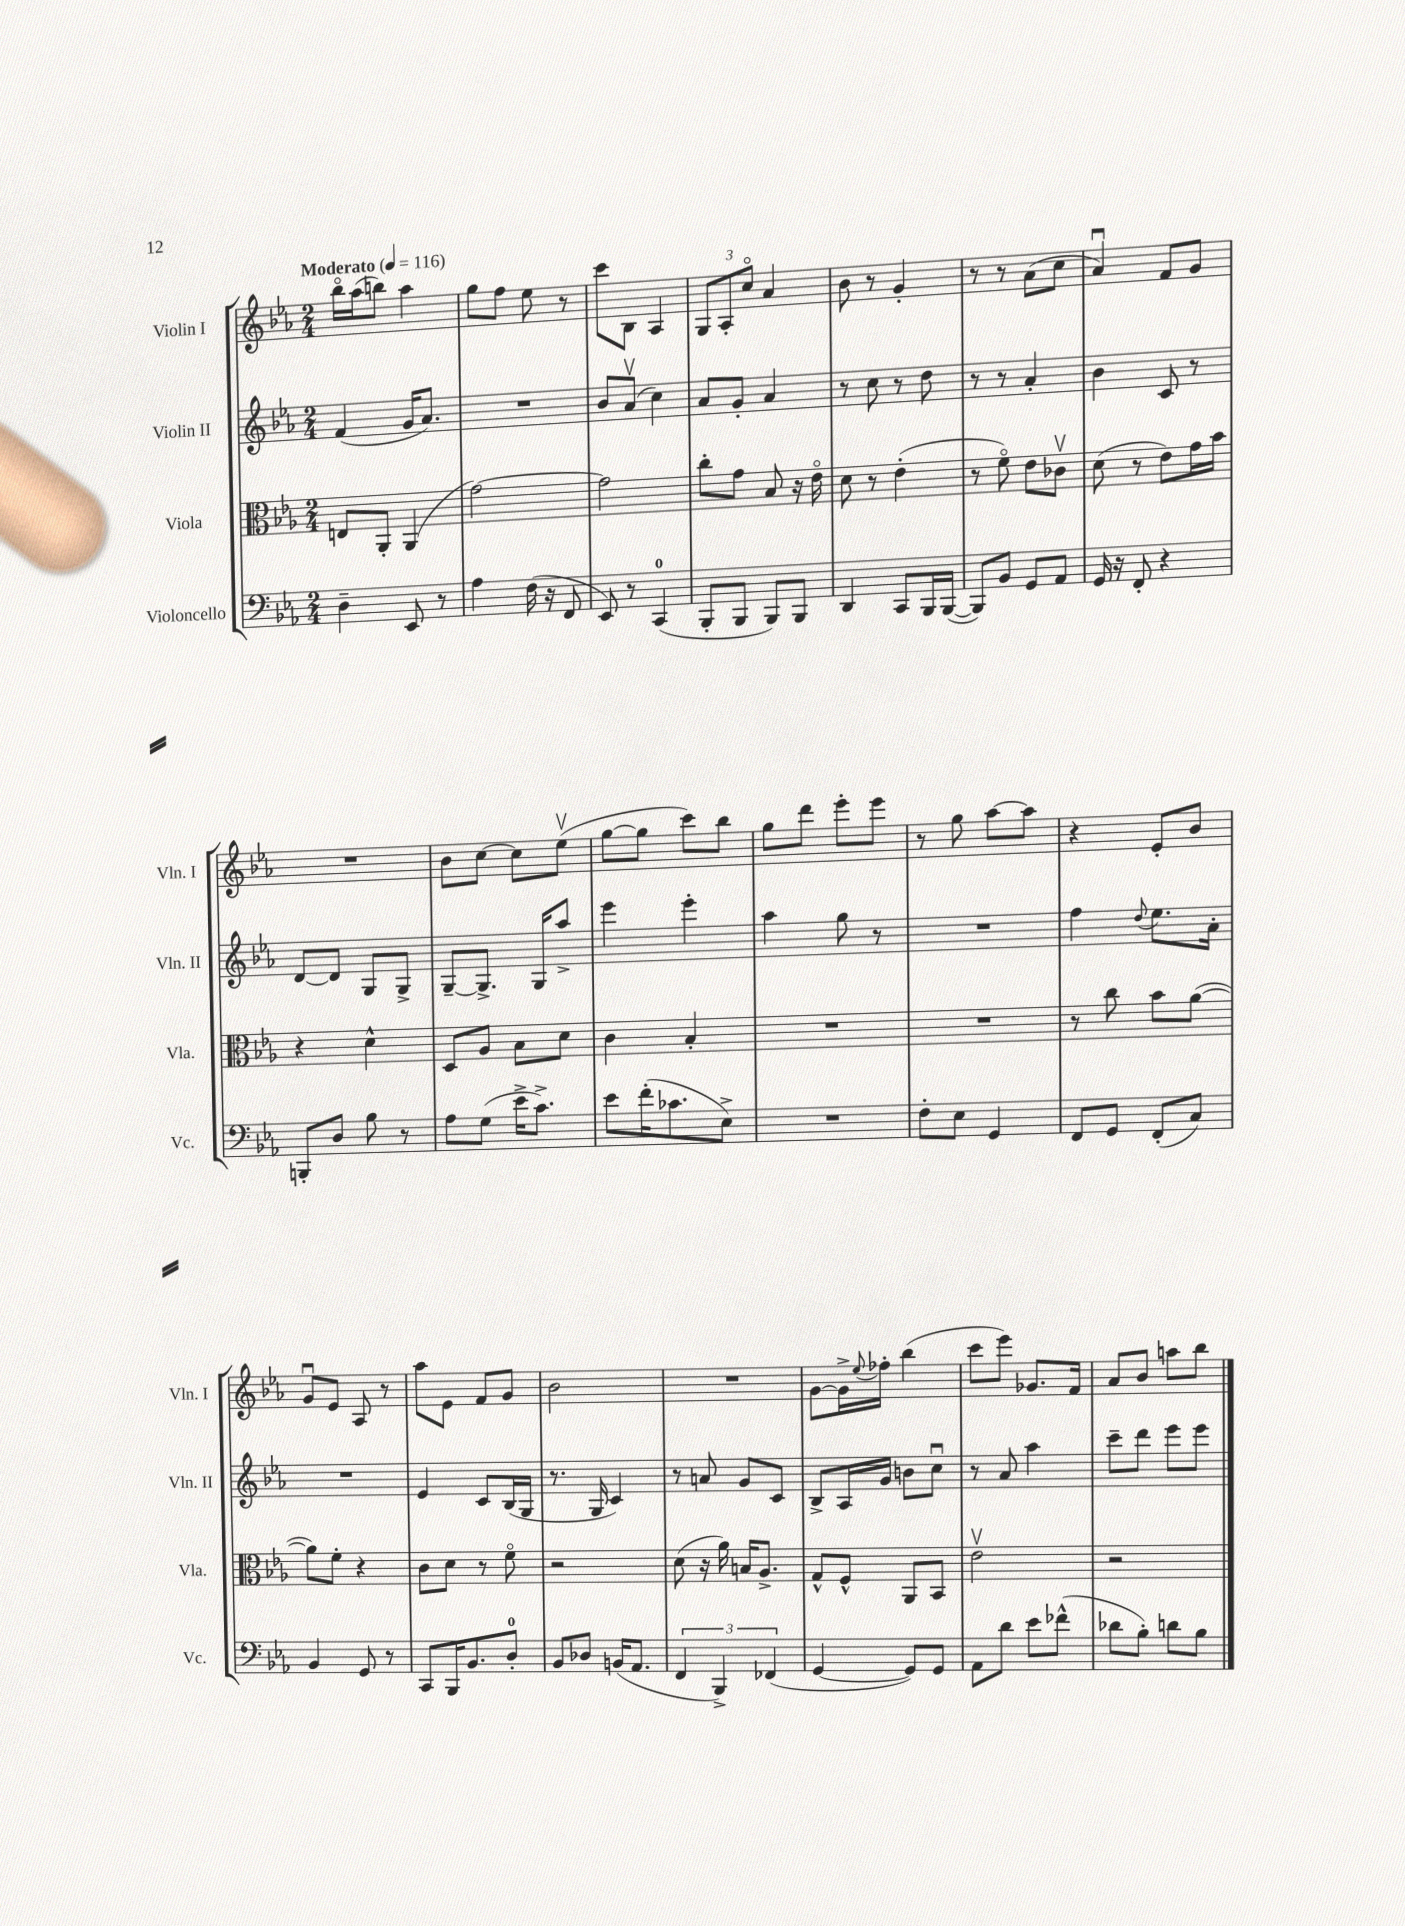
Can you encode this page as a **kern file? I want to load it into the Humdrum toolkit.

**kern	**kern	**kern	**kern
*part4	*part3	*part2	*part1
*staff4	*staff3	*staff2	*staff1
*I"Violoncello	*I"Viola	*I"Violin II	*I"Violin I
*I'Vc.	*I'Vla.	*I'Vln. II	*I'Vln. I
*clefF4	*clefC3	*clefG2	*clefG2
*k[b-e-a-]	*k[b-e-a-]	*k[b-e-a-]	*k[b-e-a-]
*M2/4	*M2/4	*M2/4	*M2/4
*MM116	*MM116	*MM116	*MM116
=1	=1	=1	=1
!	!	!	!LO:TX:a:B:t=Moderato
4D~\	8En/L	(4f/	16bb-\LL
.	.	.	(16aa-\J
.	8AA-'/J	.	8bbn\J)
8EE-/	(4AA-/	16g/KL	4aa-\
.	.	8.a-/J)	.
8r	.	.	.
=2	=2	=2	=2
4A-\	[2g\)	2r	8gg\L
.	.	.	8ff\J
(16F\	.	.	8ee-\
16r	.	.	.
8FF/	.	.	8r
=3	=3	=3	=3
8EE-/)	2g\]	8b-/L	8ccc\L
8r	.	(8a-v/J	8B-\J
(4CC/	.	4cc\)	4A-/
=4	=4	=4	=4
8BBB-'/L	8cc'\L	8a-/L	12G/L
.	.	.	12A-'/
8BBB-/J	8g\J	8g'/J	.
.	.	.	12cc/J
8BBB-/L)	8B-/	4a-/	4a-/
8BBB-/J	16r	.	.
.	16e-\	.	.
=5	=5	=5	=5
4DD/	8d\	8r	8b-\
.	8r	8cc\	8r
8CC/L	(4e-'\	8r	4g'/
16BBB-/L	.	8dd\	.
([16BBB-/JJ	.	.	.
=6	=6	=6	=6
8BBB-/L])	8r	8r	8r
8BB-/J	8f\)	8r	8r
8GG/L	8e-\L	4a-'/	(8a-\L
8AA-/J	8c-Xv\J	.	8cc\J
=7	=7	=7	=7
16GG/	(8d\	4b-\	4a-u/)
16r	.	.	.
8FF'/	8r	.	.
4r	8e-\L)	8c/	8f/L
.	16g\L	8r	8g/J
.	16b-\JJ	.	.
!!LO:LB:g=z
=8	=8	=8	=8
8BBBn'/L	4r	[8d/L	2r
8D/J	.	8d/J]	.
8B-\	4d^^\	8G/L	.
8r	.	8G^/J	.
=9	=9	=9	=9
8A-\L	8D/L	[8G~/L	8b-\L
(8G\J	8A-/J	8.G^/J]	[8cc\J
16e-^\KL	8B-\L	.	8cc\L]
8.c^\J)	.	16G/KL	.
.	8d\J	8aa-^/J	(8ee-v\J
=10	=10	=10	=10
8e-\L	4c\	4eee-\	[8gg\L
(16f'\K	.	.	8gg\J]
8.c-X\	.	.	.
.	4B-'/	4eee-'\	8ccc\L)
8E-^\J)	.	.	8bb-\J
=11	=11	=11	=11
2r	2r	4aa-\	8gg\L
.	.	.	8ddd\J
.	.	8gg\	8eee-'\L
.	.	8r	8eee-\J
=12	=12	=12	=12
8F'\L	2r	2r	8r
8E-\J	.	.	8gg\
4GG/	.	.	[8aa-\L
.	.	.	8aa-\J]
=13	=13	=13	=13
8FF/L	8r	4ff\	4r
8GG/J	8cc\	.	.
.	.	8qqdd/	.
(8FF'/L	8b-\L	8.ee-\L	8e-'/L
8C/J)	([8a-\J	.	8b-/J
.	.	16a-'\Jk	.
!!LO:LB:g=z
=14	=14	=14	=14
4BB-/	8a-\L])	2r	8gu/L
.	8f'\J	.	8e-/J
8GG/	4r	.	8A-/
8r	.	.	8r
=15	=15	=15	=15
8CC/L	8c\L	4e-/	8aa-\L
16BBB-/K	8d\J	.	8e-\J
8.BB-/	.	.	.
.	8r	8c/L	8f/L
8D'/J	8f\	(16B-/L	8g/J
.	.	16G/JJ	.
=16	=16	=16	=16
8BB-/L	2r	8.r	2b-\
8D-X/J	.	.	.
.	.	16G/	.
(16BBn/KL	.	4c/)	.
8.AA-/J	.	.	.
=17	=17	=17	=17
6FF/	(8d\	8r	2r
.	16r	8an/	.
6BBB-^/)	.	.	.
.	16a-\)	.	.
.	16Bn/KL	8g/L	.
.	8.A-^/J	.	.
(6FF-X/	.	.	.
.	.	8c/J	.
=18	=18	=18	=18
[4GG/	8G^^/L	8B-^/L	[8g\L
.	8F^^/J	16A-/L	16g^\L]
.	.	.	8qqee-/
.	.	16g/JJ	16ff-X'\JJ
8GG/L])	8AA-/L	8bn\L	(4bb-\
8GG/J	8BB-/J	8ccu\J	.
=19	=19	=19	=19
8AA-\L	2e-v\	8r	8ccc\L
8d\J	.	8a-/	8eee-\J)
8e-\L	.	4aa-\	8.g-X/L
(8f-X^^\J	.	.	.
.	.	.	16f/Jk
=20	=20	=20	=20
8d-X\L	2r	8ccc~\L	8a-/L
8B-'\J)	.	8ddd\J	8b-/J
8dn\L	.	8eee-\L	8aan\L
8B-\J	.	8eee-\J	8bb-\J
==	==	==	==
*-	*-	*-	*-
